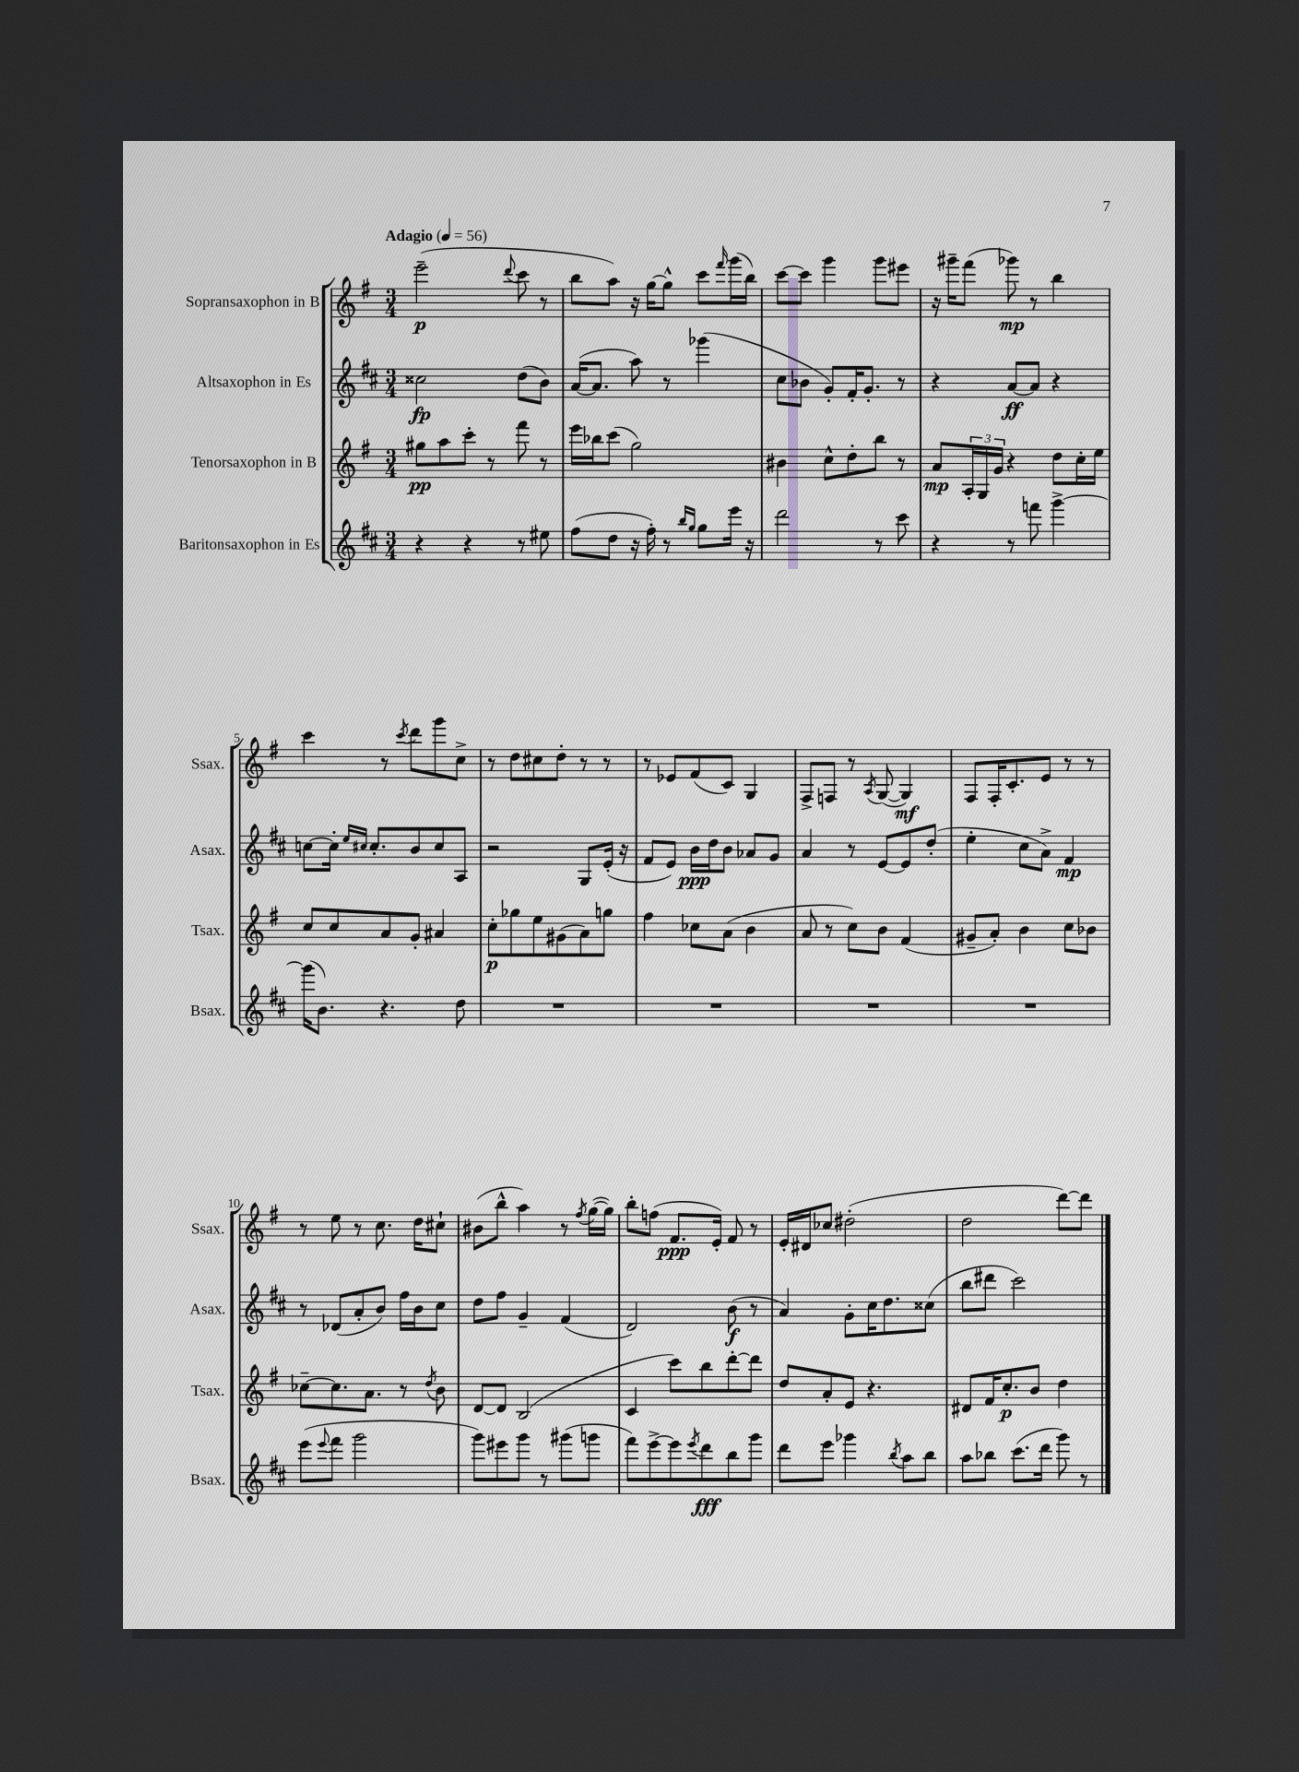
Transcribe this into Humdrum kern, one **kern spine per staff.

**kern	**kern	**kern	**kern
*staff4	*staff3	*staff2	*staff1
*clefG2	*clefG2	*clefG2	*clefG2
*k[f#c#]	*k[f#]	*k[f#c#]	*k[f#]
*M3/4	*M3/4	*M3/4	*M3/4
*MM56	*MM56	*MM56	*MM56
4r	8gg#	2cc##	(2eee~
.	8aa	.	.
4r	8ccc'	.	.
.	8r	.	.
.	.	.	8qqddd
8r	8fff#	(8dd	8ccc
8ee#	8r	8b)	8r
=	=	=	=
(8ff#	16eee	([16a	8bb
.	16bb-	8.a]	.
8dd	(8ccc	.	8aa)
16r	2gg)	8aa)	16r
16ff#')	.	.	[16gg
8r	.	8r	8gg^^]
16qqbb	.	.	.
16qqgg	.	.	.
8gg	.	(4ggg-	8ccc
.	.	.	16qqfff#
16eee	.	.	(16ggg
16r	.	.	16bb)
=	=	=	=
2ddd	4b#	8cc#	[8ccc
.	.	8b-	8ccc]
.	8cc^^	8g')	4ggg
.	8dd'	16f#'	.
.	.	8.g'	.
8r	8bb	.	8ggg
8ccc#	8r	8r	8eee#
=	=	=	=
4r	8a	4r	16r
.	.	.	16ggg#~
.	24A'	.	(8fff#
.	24G	.	.
.	24g	.	.
8r	4r	[8a	8ggg-)
8fff	.	8a]	8r
[4ggg^	8dd	4r	4bb
.	16cc'	.	.
.	16ee	.	.
=	=	=	=
(16ggg]	8cc	[8cc	4ccc
8.b)	.	.	.
.	8cc	16cc']	.
.	.	16qqee	.
.	.	16qqcc#	.
.	.	8.cc#'	.
4.r	8a	.	8r
.	.	.	8qccc
.	8g'	8b	8ddd
.	4a#	8cc#	8ggg
8dd	.	8A	8cc^
=	=	=	=
2.r	8cc'	2r	8r
.	8gg-	.	8dd
.	8ee	.	8cc#
.	(8g#	.	8dd'
.	8a)	8G	8r
.	8gg	(16e'	8r
.	.	16r	.
=	=	=	=
2.r	4ff#	8f#	8r
.	.	8e)	8e-
.	8cc-	16b	(8f#
.	.	16dd	.
.	(8a	8b	8c)
.	4b	8a-	4G
.	.	8g	.
=	=	=	=
2.r	8a	4a	8F#^
.	8r	.	8F
.	8cc)	8r	8r
.	.	.	8qA
.	8b	[8e	([8G
.	(4f#	8e]	4G])
.	.	(8dd'	.
=	=	=	=
2.r	8g#~	4ee'	8F#
.	8a')	.	16F#'
.	.	.	8.c'
.	4b	8cc#	.
.	.	8a^)	8e
.	8cc	4f#	8r
.	8b-	.	8r
=	=	=	=
(8eee	[8cc-~	8r	8r
8qqeee	.	.	.
8fff#	8.cc-]	(8d-	8ee
2ggg	.	8a'	8r
.	8.a	.	.
.	.	8b)	8.cc
.	8r	16ff#	.
.	.	16b	16dd
.	8qdd	.	.
.	8b	8cc#	8cc#`
=	=	=	=
8ggg)	[8d	8dd	(8b#
8eee#	8d]	8ff#	8bb^^
8ggg	(2B	4g~	4aa)
8r	.	.	.
(8ggg#	.	(4f#	8r
.	.	.	8qff#
8ggg	.	.	([16gg
.	.	.	16gg])
=	=	=	=
8fff#)	4c	2d)	8bb'
[8eee^	.	.	(8ff
8eee]	8ccc)	.	8.f#
8qeee	.	.	.
8ddd	8bb	.	.
.	.	.	16e')
8bb	[8ddd'	(8b	8f#
8ggg	8ddd]	8r	8r
=	=	=	=
8ddd	8dd	4a)	16e'
.	.	.	16d#
8eee	8a'	.	8cc-
4ggg-	8e	8g'	(2dd#'
.	4.r	16cc#	.
.	.	8.dd	.
8qbb	.	.	.
8aa	.	.	.
8bb	.	(8cc##	.
=	=	=	=
8aa	8d#	8bb	2dd
8bb-	16f#	8ddd#	.
.	8.cc'	.	.
(8.ccc#	.	2ccc#)	.
.	8b	.	.
16ddd	.	.	.
8ggg)	4dd	.	[8ddd)
8r	.	.	8ddd]
==	==	==	==
*-	*-	*-	*-
